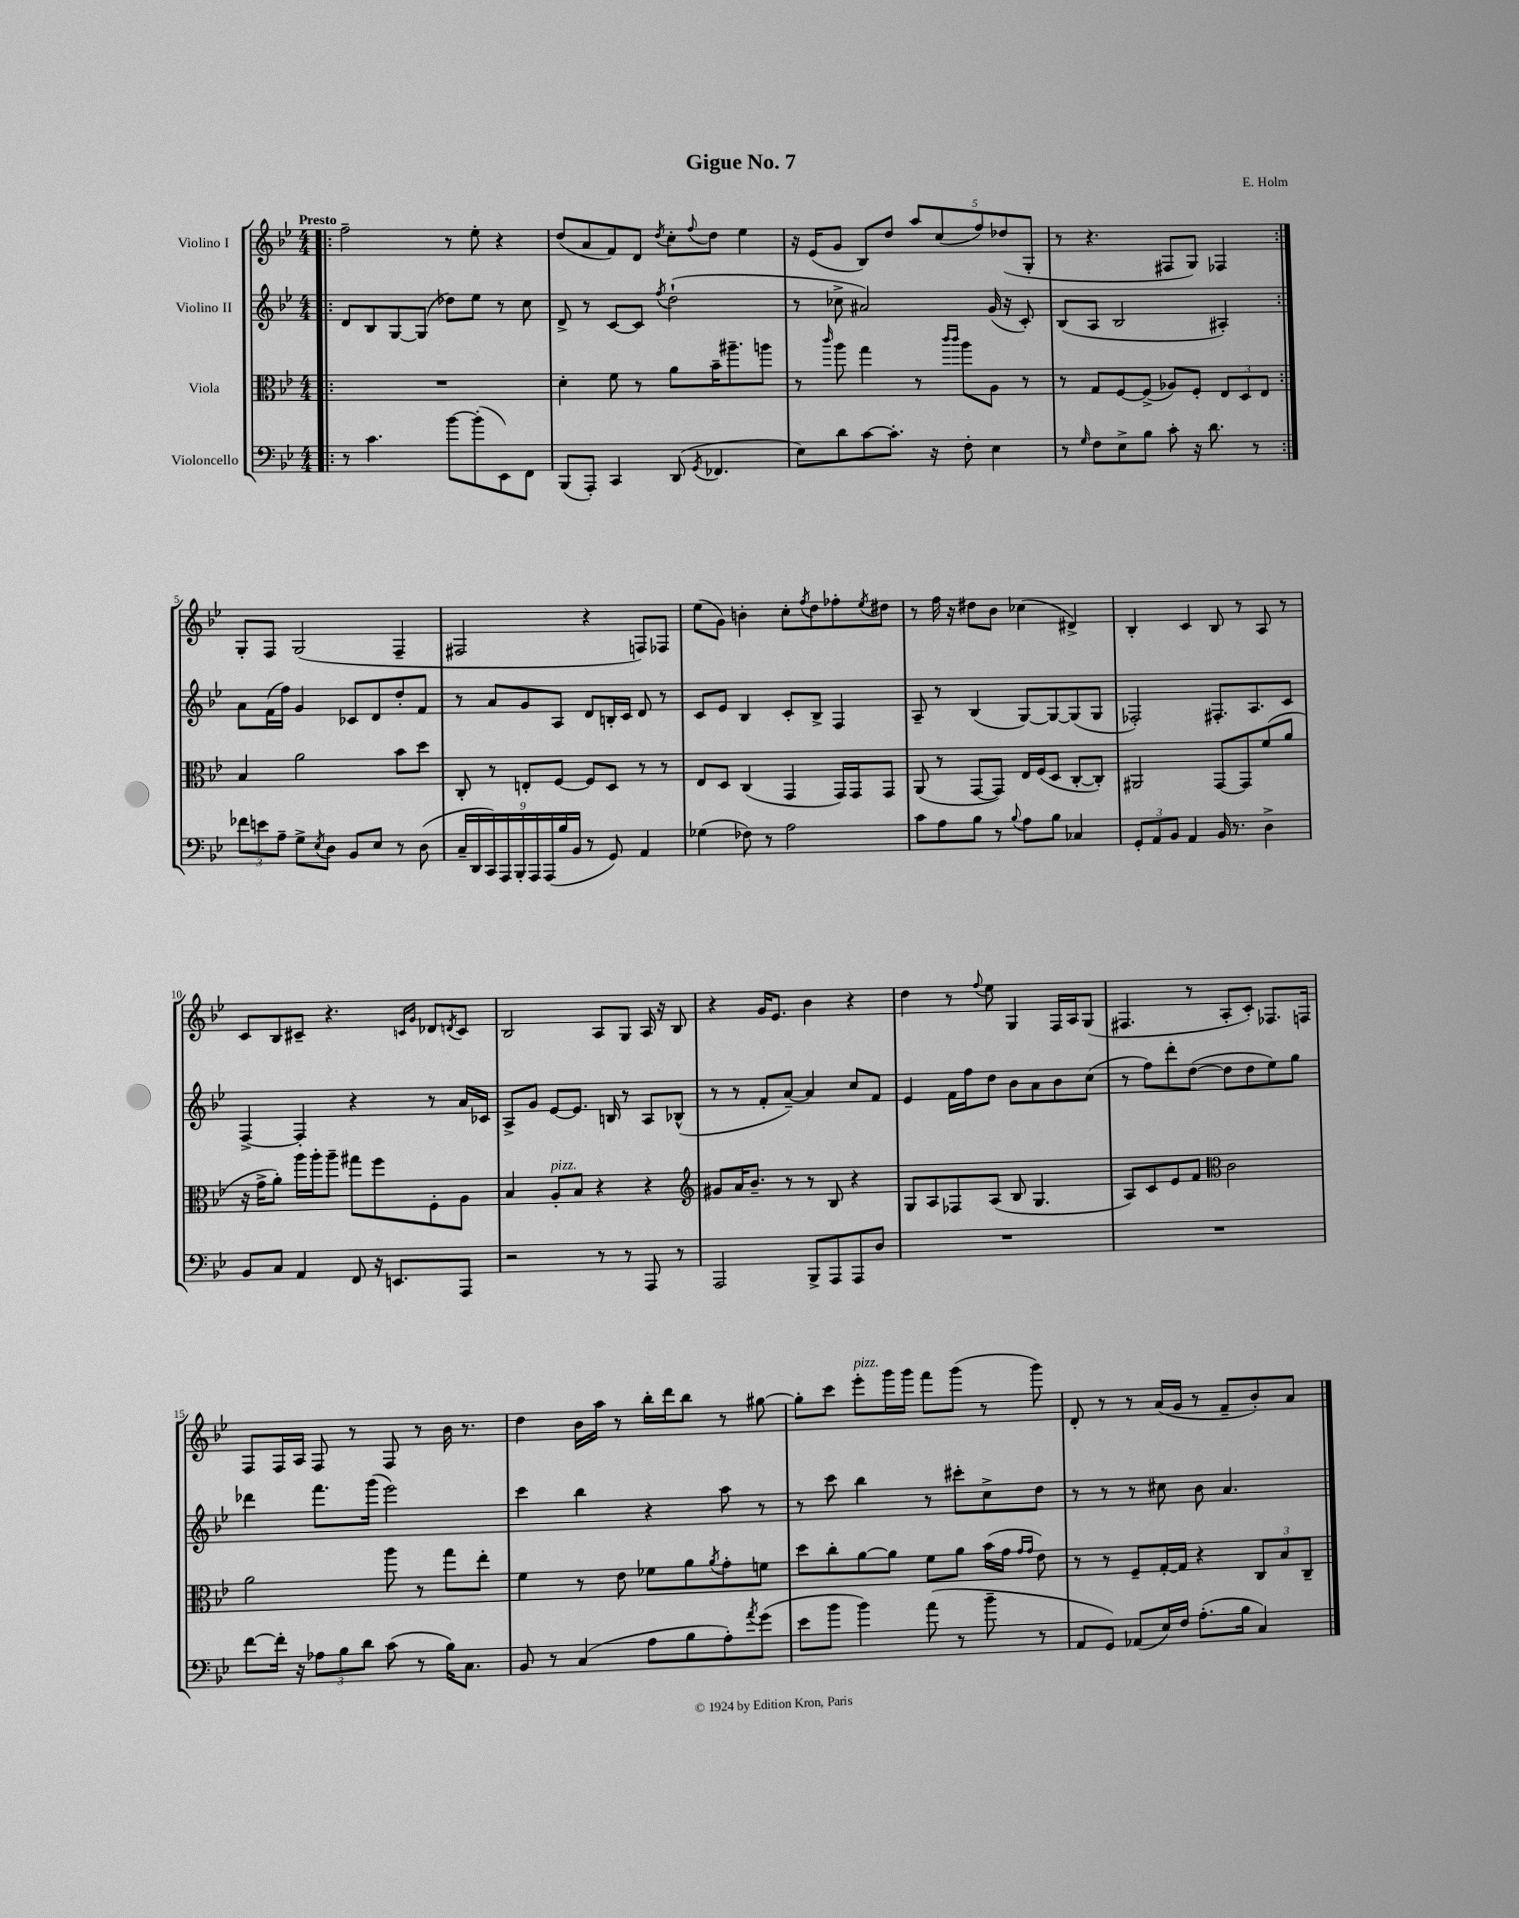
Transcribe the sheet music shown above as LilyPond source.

\header { title = "Gigue No. 7" composer = "E. Holm" }
<<
\new StaffGroup <<
\new Staff = "s0" \with { instrumentName = "Violino I" } {
    \clef treble \key bes \major \numericTimeSignature \time 4/4 \tempo "Presto"
    \repeat volta 2 { \bar ".|:" f''2-- r8 ees''8-. r4 |
    d''8( a'8 f'8) d'8 \acciaccatura { d''8 } c''8-. \appoggiatura { f''8 } d''8 ees''4 |
    r16 ees'16( g'8 bes8) d''8 \tuplet 5/4 { a''8 c''8( f''8) des''8( g8-. } |
    r8 r4. fis8 g8) fes4 | }
    g8-. f8 g2( f4-- |
    fis2 r4 f8) fes8 |
    ees''8( g'8) b'4-. c''8-. \acciaccatura { f''8 } d''8 fes''8-. \acciaccatura { ees''8 } dis''8 |
    r8 f''16 r16 dis''8 bes'8 ces''4( dis'4->) |
    bes4-. c'4 bes8 r8 a8 r8 |
    c'8 bes8 cis'8-- r4. \grace { c'16 g'16 } des'8 \acciaccatura { d'8 } c'8 |
    bes2 a8 g8 a16 r16 bes8 |
    r4 g'16 ees'8. bes'4 r4 |
    d''4 r8 \appoggiatura { f''8 } ees''8 g4 f16 a16 g8( |
    fis4. r8 a8-. c'8-.) fes8. f16 |
    f8 f16 a16 f8 r8 f8 r8 bes'16 r8. |
    d''4 bes'16 a''16 r8 bes''16-. d'''16 bes''8 r8 gis''8~ |
    gis''8-. c'''8 ees'''8-.^\markup { \italic "pizz." } g'''16 g'''16 f'''8 g'''8( r8 g'''8) |
    d'8-. r8 r8 a'16( g'16 r8 f'8-- bes'8-.) a'8 \bar "|." |
}
\new Staff = "s1" \with { instrumentName = "Violino II" } {
    \clef treble \key bes \major \numericTimeSignature \time 4/4
    \repeat volta 2 { \bar ".|:" d'8 bes8 g8~ g8( des''8) ees''8 r8 c''8 |
    d'8-> r8 c'8~ c'8 \acciaccatura { f''8 } d''2-!( |
    r8 ces''8-> ais'2) g'16( r16 c'8-.) |
    bes8( a8 bes2 ais4-.) | }
    a'8 f'16( f''16) g'4 ces'8 d'8 d''8-. f'8 |
    r8 a'8 g'8 a8 d'8 b16-. c'16 d'8 r8 |
    c'8 ees'8 bes4 c'8-. bes8-> f4 |
    a8-- r8 bes4( g8~) g8~ g8( g8 |
    fes2-.) fis8.-. a8. c'8 |
    f4~-> f4-. r4 r8 a'16 ces'16 |
    a8-> g'8 ees'8~ ees'8. b16 r8 a8 bes8-^( |
    r8 r8 f'8-. a'8~--) a'4 c''8 f'8 |
    ees'4 f'16 f''16 d''8 bes'8 a'8 bes'8 c''8( |
    r8 f''8) d'''8-. d''8~( d''8 d''8 ees''8) g''8 |
    des'''4 f'''8. g'''16( ees'''2) |
    c'''4 bes''4 r4 a''8 r8 |
    r8 c'''8 bes''4 r8 cis'''8-. c''8-> d''8 |
    r8 r8 r8 cis''8 bes'8 a'4. \bar "|." |
}
\new Staff = "s2" \with { instrumentName = "Viola" } {
    \clef alto \key bes \major \numericTimeSignature \time 4/4
    \repeat volta 2 { \bar ".|:" R1 |
    d'4-. f'8 r8 a'8 bes'16-- ais''8.-- a''8 |
    r8 \grace { c'''16 } a''8 g''4 r8 \grace { c'''16 c'''16 } a''8 a8 r8 |
    r8 g8 f8~ f8->( aes8) f8-. \tuplet 3/2 { ees8 d8 ees8 } | }
    bes4 a'2 bes'8 d''8 |
    c8-. r8 e8-. f8~ f8 d8 r8 r8 |
    ees8 d8 c4( g,4 g,16) g,16 g,8 |
    a,8( r8 g,8~ g,8) ees16 f16( d8 c8~-. c8-.) |
    ais,2 g,8~ g,8 f'8( a'8 |
    r16 g'16-> a'8-.) a''16 a''16-. a''8-- gis''8 f''8 f8-. a8 |
    bes4 a8-.^\markup { \italic "pizz." } bes8 r4 r4 |
    \clef treble gis'8 a'16 bes'8.-- r8 r8 bes8 r4 |
    g8 a8 fes8 a8( bes8 g4. |
    a8) c'8 ees'8 f'8 \clef alto c'2 |
    a'2 a''8 r8 g''8 ees''8-. |
    f'4 r8 ees'8 fes'8 a'8 \acciaccatura { a'8 } g'8-. f'8 |
    d''8 c''8-. a'8~ a'8 f'8 a'8 bes'16( g'16 \grace { g'16 g'16 } ees'8) |
    r8 r8 f8-- g16~-. g16 r4 \tuplet 3/2 { c8 bes8 c8-- } \bar "|." |
}
\new Staff = "s3" \with { instrumentName = "Violoncello" } {
    \clef bass \key bes \major \numericTimeSignature \time 4/4
    \repeat volta 2 { \bar ".|:" r8 c'4. bes'8~ bes'8-.( ees,8) f,8 |
    bes,,8( a,,8-.) c,4 d,8( \acciaccatura { g,8 } fes,4. |
    ees8) d'8 c'8~ c'8.-. r16 f8-. ees4 |
    r8 \grace { g16 } f8 ees8-> bes8 c'8-. r16 d'8. r8 | }
    \tuplet 3/2 { fes'8 e'8 a8-- } g8-> \acciaccatura { ees8 } d8 bes,8 ees8 r8 d8( |
    \tuplet 9/8 { c16-- d,16 c,16) a,,16 bes,,16-. a,,16 a,,16( bes16 bes,16 } r8 g,8) a,4 |
    ges4( fes8) r8 a2 |
    c'8 a8 bes8 r8 \appoggiatura { bes8 } a8 bes8 ces4 |
    \tuplet 3/2 { g,8-. a,8 bes,8 } a,4 bes,16 r8. d4-> |
    bes,8 c8 a,4 f,8 r16 e,8. a,,8 |
    r2 r8 r8 a,,8 r8 |
    a,,2 bes,,8-> a,,8 a,,8 d8 |
    R1 |
    R1 |
    f'8~ f'16-. r16 \tuplet 3/2 { aes8 bes8 d'8 } c'8( r8 bes16) c8. |
    bes,8 r8 c4( a8 bes8 a8-.) \acciaccatura { a'8 } g'8( |
    ees'8 bes'8 bes'4) a'8( r8 bes'8-- r8 |
    a,8 g,8) aes,8( ees16) f16 a8.-.( bes16 c4) \bar "|." |
}
>>
>>
